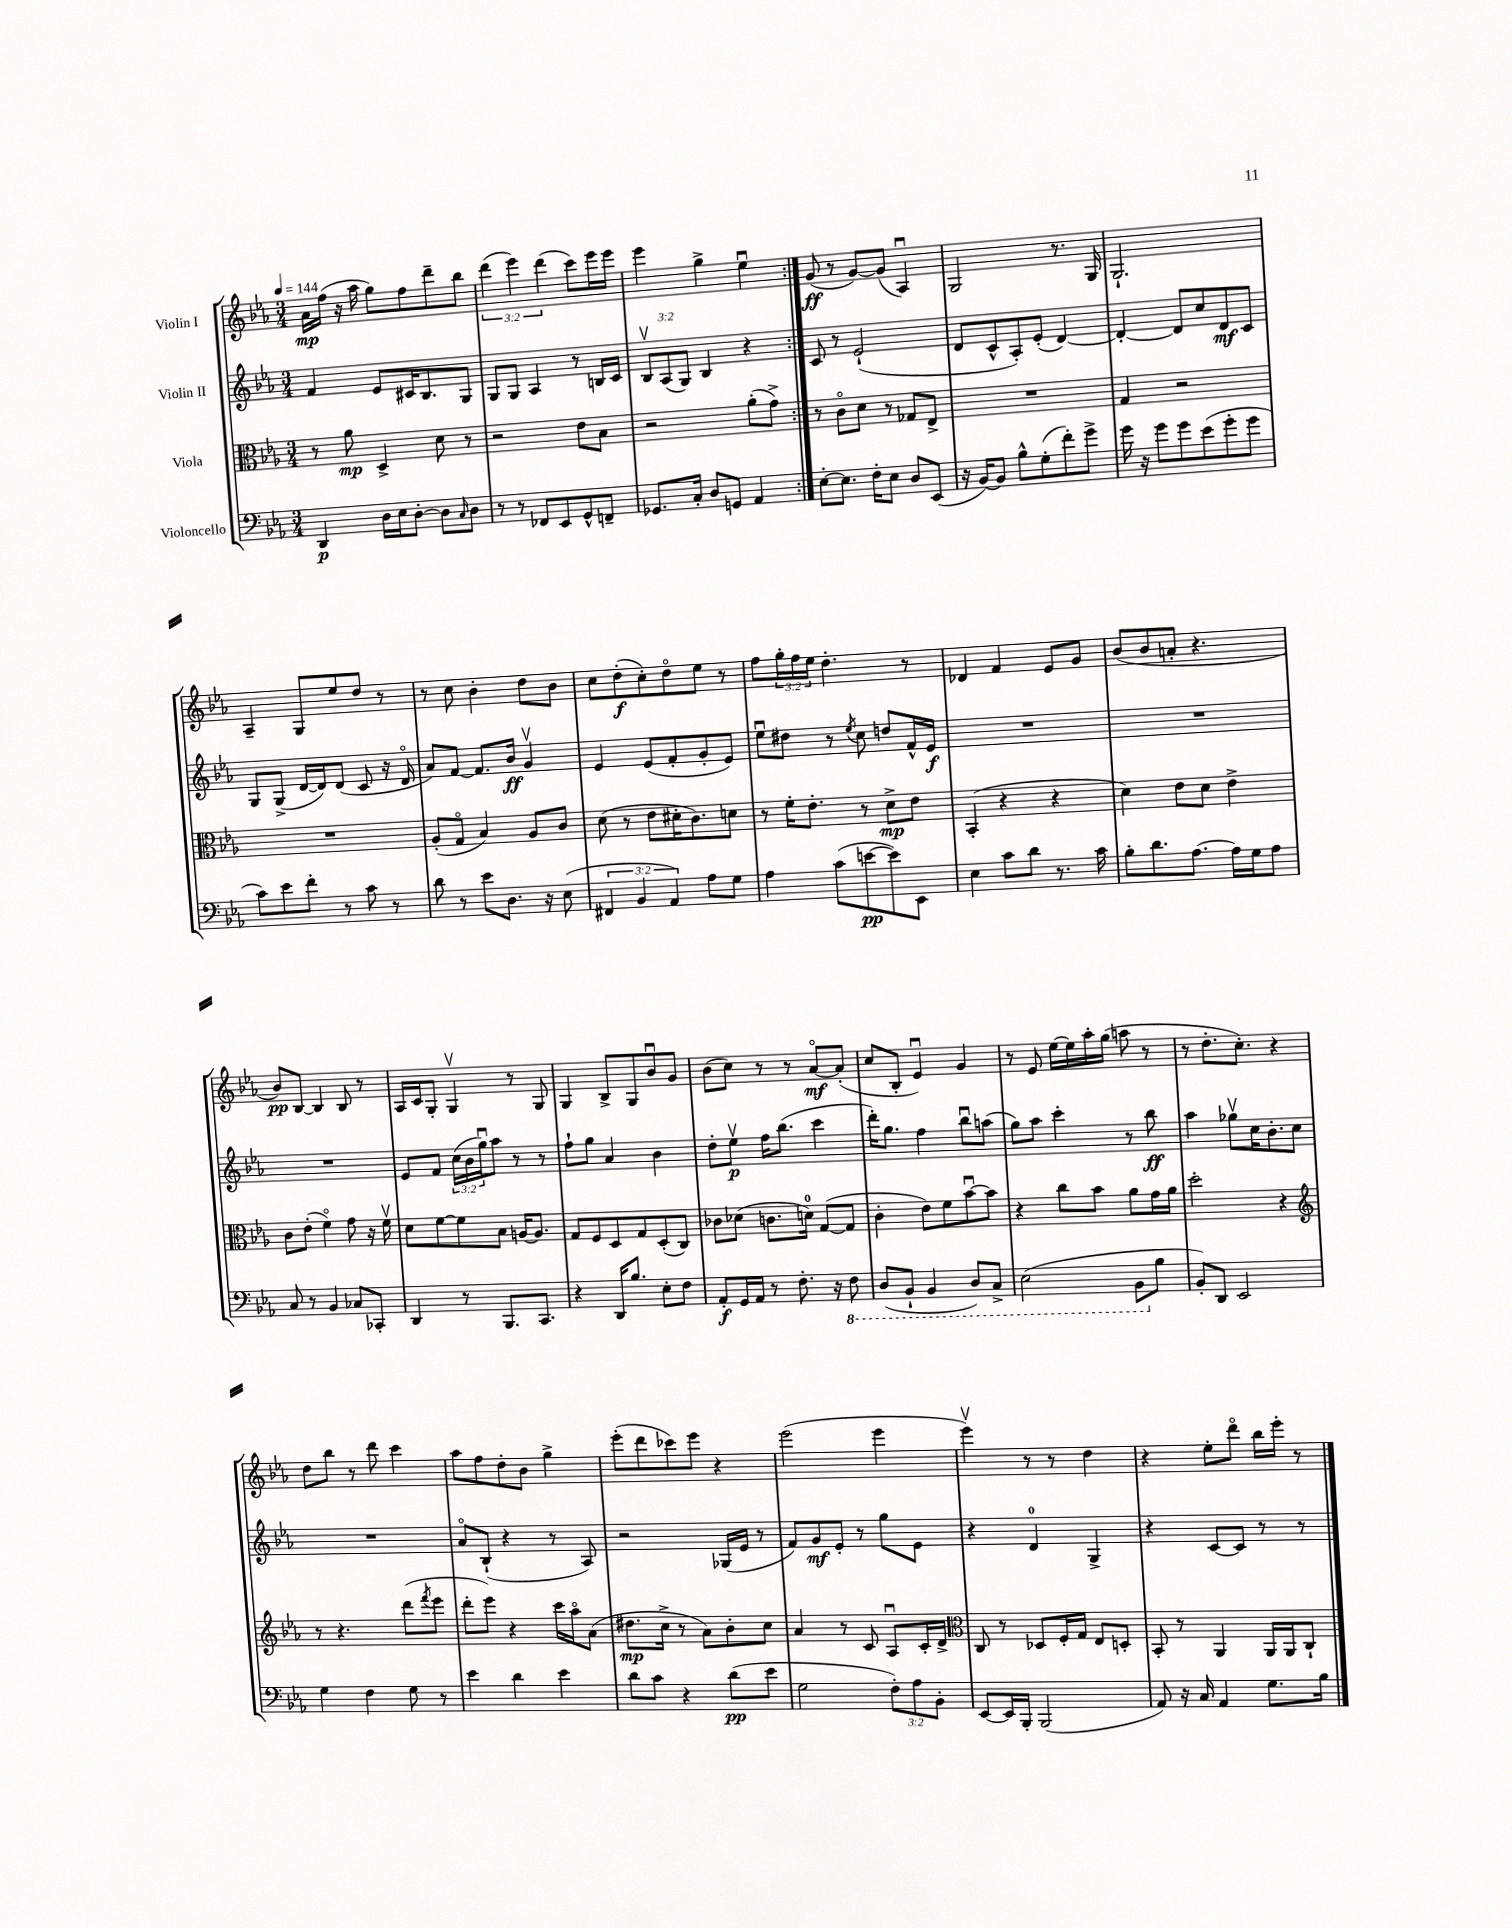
<<
\new StaffGroup <<
\new Staff = "s0" \with { instrumentName = "Violin I" } {
    \clef treble \key ees \major \numericTimeSignature \time 3/4 \override Staff.TupletNumber.text = #tuplet-number::calc-fraction-text \tempo 4 = 144
    \repeat volta 2 { aes'16\mp f''16( r16 aes''16 g''8) f''8 d'''8-- bes''8 |
    \tuplet 3/2 { d'''4( ees'''4) d'''4( } c'''8) ees'''16 ees'''16 |
    ees'''4 g''4-> ees''4\downbow | }
    g'8\ff( r8 g'8~) g'8( aes4\downbow) |
    g2 r8. g16 |
    g2.-! |
    aes4-- g8 ees''8 d''8 r8 |
    r8 c''8 bes'4-. d''8 bes'8 |
    c''8 d''8-.\f( c''8-.) d''8\flageolet ees''8 r8 |
    f''8 \tuplet 3/2 { g''16-. f''16 ees''16 } d''4.-. r8 |
    des'4 f'4 ees'8 g'8 |
    bes'8( bes'8 a'8-. r4. |
    bes'8\pp) bes8~ bes4 bes8 r8 |
    aes16 c'16 g8-. g4\upbow r8 g8 |
    g4 bes8-> g8 bes'8\downbow g'8 |
    bes'8( c''8) r8 r8 aes'8~\flageolet\mf aes'8-.( |
    c''8 bes8-. ees'4\downbow) g'4 |
    r8 ees'8 ees''16~ ees''16 aes''16-. g''16( a''8 r8 |
    r8 d''8.-. c''8.-.) r4 |
    d''8 bes''8 r8 d'''8 c'''4 |
    aes''8 f''8 d''8-. bes'8 g''4-> |
    ees'''8-.( d'''8 ces'''8) ees'''8 r4 |
    ees'''2( ees'''4 |
    ees'''4\upbow) r8 r8 d''4 |
    r4 ees''8-. d'''8\flageolet bes''16 ees'''16-. r8 \bar "|." |
}
\new Staff = "s1" \with { instrumentName = "Violin II" } {
    \clef treble \key ees \major \numericTimeSignature \time 3/4 \override Staff.TupletNumber.text = #tuplet-number::calc-fraction-text
    \repeat volta 2 { f'4 ees'8 cis'16 bes8. g8 |
    g8 g8 aes4 r8 b16 c'16 |
    \tuplet 3/2 { bes8\upbow aes8( g8) } bes4 r4 | }
    c'8 r8 ees'2-!( |
    d'8 c'8-^ aes8-.) ees'8-.( d'4~) |
    d'4~-. d'8 c''8 d'8\mf c'8 |
    g8 g8->( d'16~ d'16) d'8( c'8 r16 d'16\flageolet |
    aes'8) f'8~ f'8. bes'16\ff g'4\upbow |
    ees'4 ees'8( f'8-. g'8-. ees'8) |
    ees''8\downbow dis''8 r8 \acciaccatura { ees''8 } c''8 d''8 f'16-^ ees'16\f |
    R2. |
    R2. |
    R2. |
    ees'8 f'8 \tuplet 3/2 { c''16( bes'16 g''16\downbow) } aes''8 r8 r8 |
    f''8-! g''8 aes'4 bes'4 |
    d''8-. ees''8\upbow\p f''16 bes''8.( c'''4 |
    d'''16-.) g''8. f''4 bes''8\downbow a''8( |
    g''8) aes''8 c'''4-. r8 bes''8\ff |
    aes''4 ges''8\upbow c''16 bes'8.-. c''8 |
    R2. |
    aes'8\flageolet bes8-!( r4 r8 aes8) |
    r2 ges16( ees'16 r8 |
    f'8) g'8\mf ees'8-. r8 g''8 ees'8 |
    r4 d'4-0 g4-> |
    r4 c'8~ c'8 r8 r8 \bar "|." |
}
\new Staff = "s2" \with { instrumentName = "Viola" } {
    \clef alto \key ees \major \numericTimeSignature \time 3/4
    \repeat volta 2 { r8 aes'8\mp d4-> d'8 r8 |
    r2 ees'8 bes8 |
    r2 aes'8-.( g'8->) | }
    r8 c'8\flageolet d'8 r8 ges8 ees8-> |
    R2. |
    g4 r2 |
    R2. |
    aes8-.( g8\flageolet bes4) aes8 c'8 |
    d'8( r8 ees'8 dis'16-. c'8.) d'8 |
    r8 f'16-. ees'8.-. r8 d'8->\mp ees'8 |
    bes,4-.( r4 r4 |
    d'4) ees'8 d'8 ees'4-> |
    c'8 ees'8-.( f'4\flageolet) g'8 r16 f'16\upbow |
    d'8 f'8~ f'8 bes8 a16~ a8. |
    g8 f8 d8 g8 d8-.( c8) |
    ces'8 des'8( c'8. d'16-0) g8~( g8 |
    c'4-. ees'8) f'8 bes'8~\downbow bes'8 |
    r4 c''8 bes'8 aes'8 g'16 aes'16 |
    d''2-. r4 |
    \clef treble r8 r4. d'''8( \acciaccatura { f'''8 } ees'''8 |
    d'''8-. ees'''8) r4 c'''16 aes''16\flageolet aes'8( |
    dis''8.\mp c''16-> r8 aes'8) bes'8-. c''8 |
    aes'4 r8 c'8 aes8\downbow c'16-. d'16-> |
    \clef alto c8 r8 des8 f16-. g16 ees8 d8-. |
    bes,8-. r8 aes,4 aes,16 aes,16 c8-! \bar "|." |
}
\new Staff = "s3" \with { instrumentName = "Violoncello" } {
    \clef bass \key ees \major \numericTimeSignature \time 3/4 \override Staff.TupletNumber.text = #tuplet-number::calc-fraction-text
    \repeat volta 2 { d,4\p d16 ees16 d8~-. d8 \grace { c16 } d8 |
    r8 r8 fes,8 ees,8 g,8-^ f,8-- |
    ges,8. c16-. d8 g,8 aes,4 | }
    ees8~-. ees8. f16-. ees8 d8 ees,8( |
    r16 bes,16~) bes,8 bes8-^ g8-.( f'8-.) g'8-> |
    g'16 r16 g'8 g'8 ees'8( g'8-. g'8 |
    c'8) ees'8 f'8-. r8 c'8 r8 |
    d'8 r8 ees'8 d8. r16 ees8( |
    \tuplet 3/2 { fis,4 bes,4 aes,4) } aes8 g8 |
    aes4 c'8( e'8~\pp e'8) ees,8 |
    ees4 c'8 d'8 r8. c'16 |
    bes8-. d'8. aes8.~ aes16 g16 aes8 |
    c8 r8 bes,4 ces8 ces,8-. |
    d,4 r8 bes,,8. c,8. |
    r4 d,16 bes8. ees8-. f8 |
    aes,8-.\f g,16 aes,16 r8 f8.-. r16 \ottava #-1 f,8 |
    d,8( bes,,8-! bes,,4 d,8) c,8-> |
    ees,2( bes,,8 \ottava #0 bes8 |
    bes,8-.) d,8 ees,2 |
    g4 f4 g8 r8 |
    ees'4 d'4 ees'4 |
    d'8 c'8 r4 d'8\pp( ees'8 |
    g2 \tuplet 3/2 { f8-.) aes8 bes,8-. } |
    ees,8~ ees,16 bes,,16-. bes,,2( |
    aes,8) r16 c16 aes,4 g8. bes16 \bar "|." |
}
>>
>>
\layout { \context { \Score \remove "Bar_number_engraver" } }
